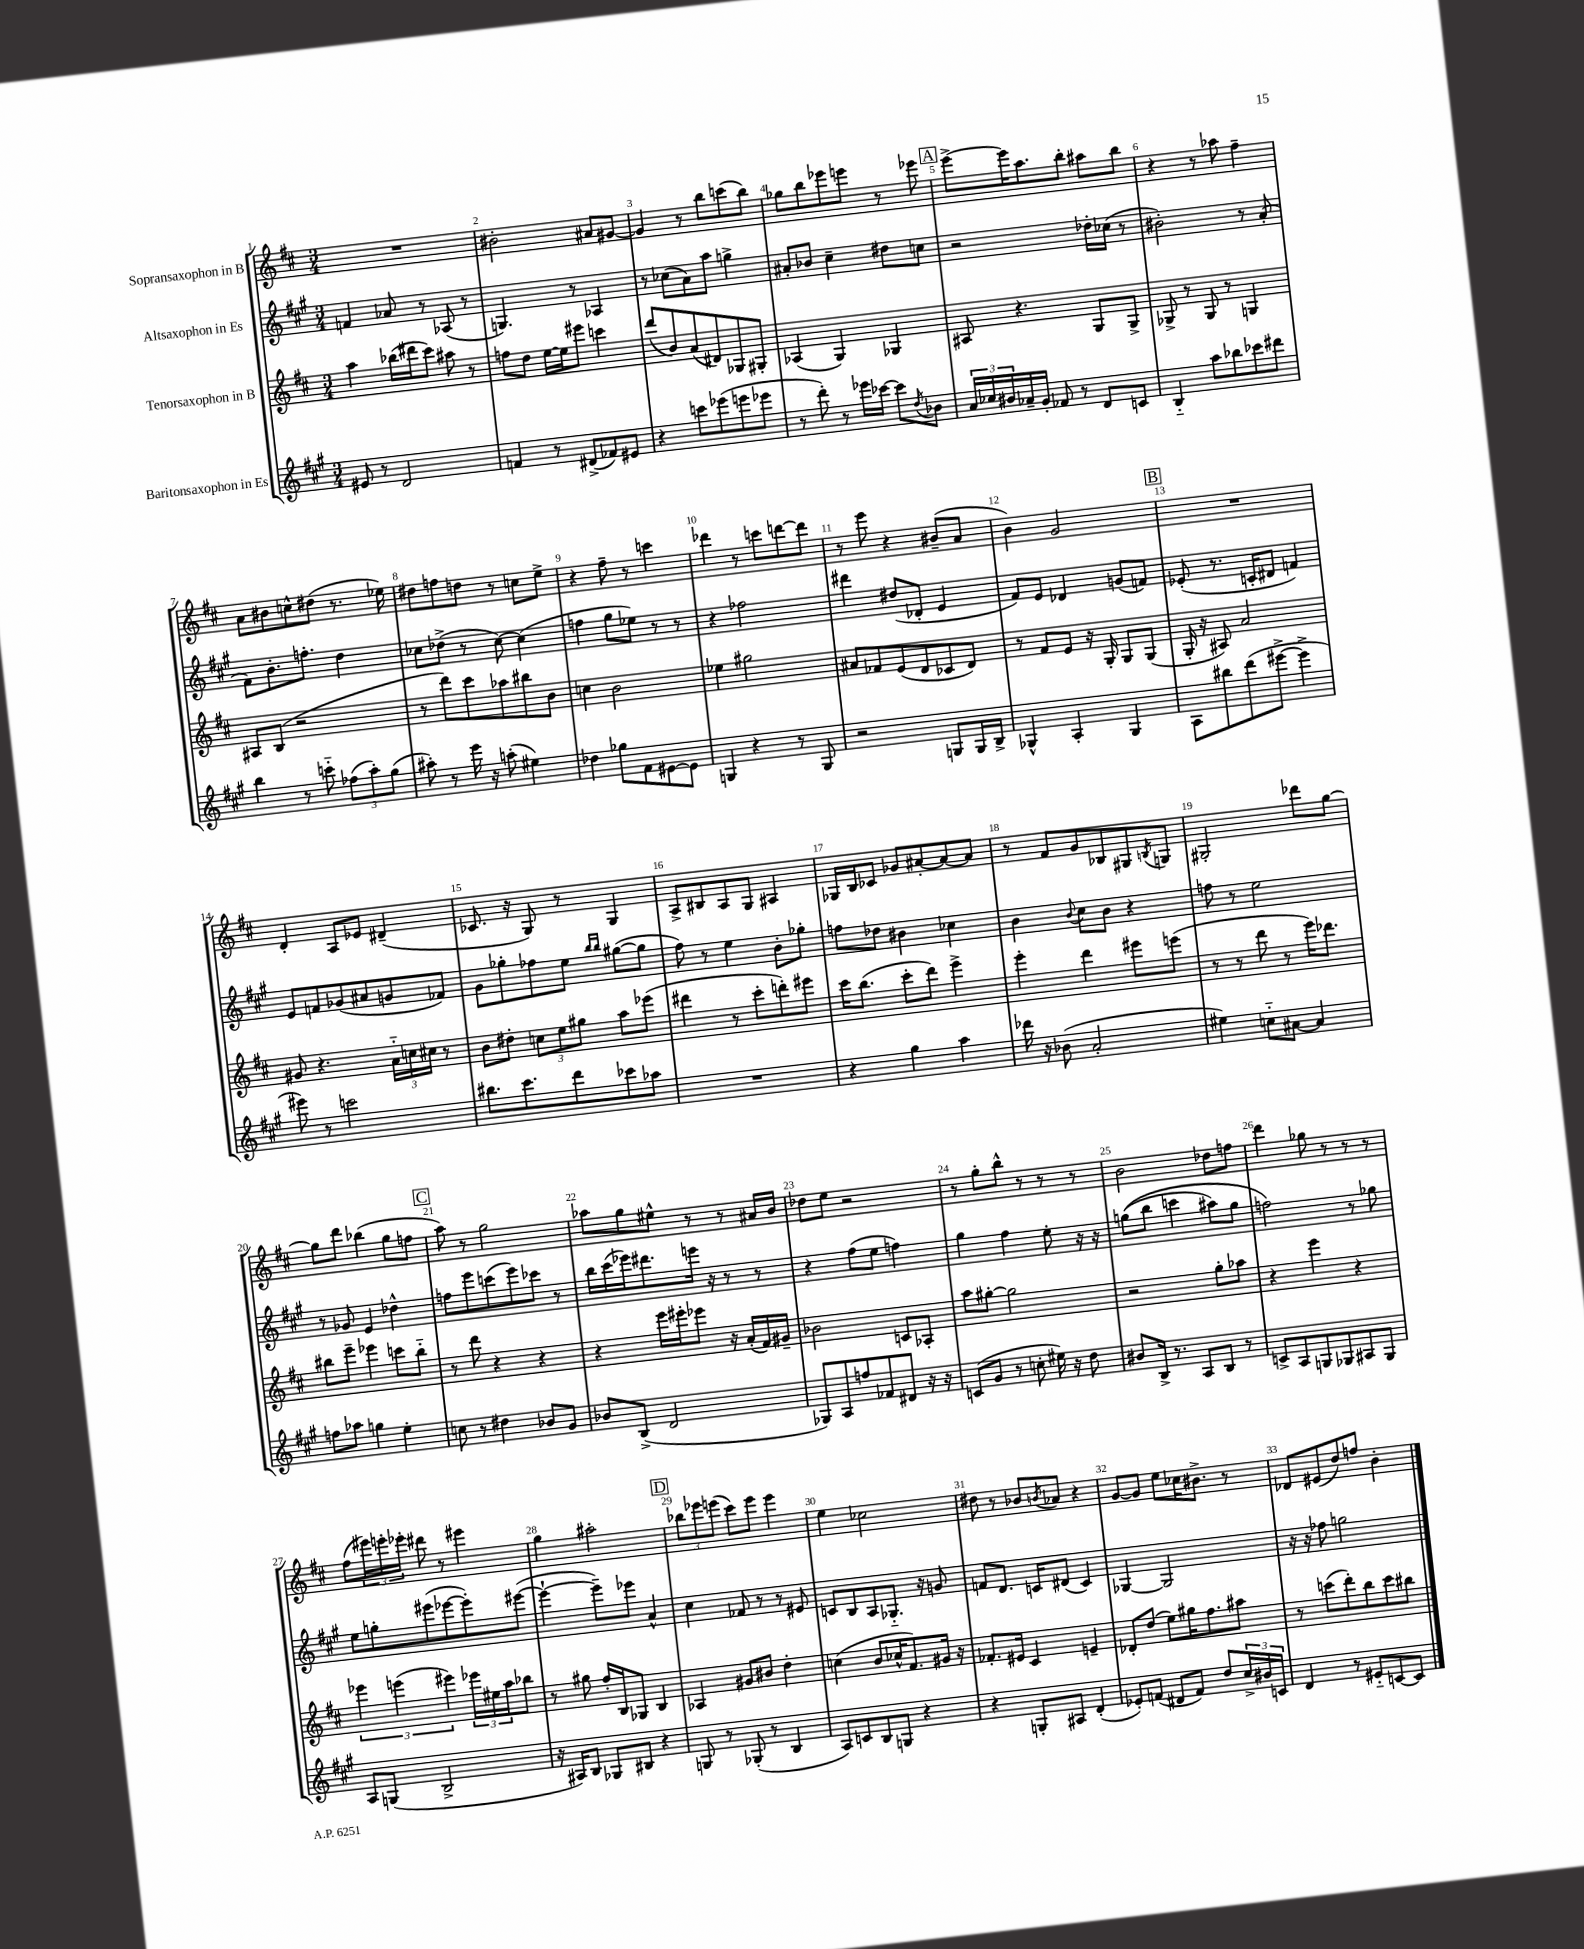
<<
\new StaffGroup <<
\new Staff = "s0" \with { instrumentName = "Sopransaxophon in B" } {
    \clef treble \key d \major \numericTimeSignature \time 3/4
    R2. |
    bis'2-. ais'8 gis'8~ |
    gis'4 r8 b''8 c'''8( b''8) |
    ges''8 b''8 ees'''8 e'''8 r8 ees'''8 |
    \mark \markup { \box "A" } e'''8~-> e'''16 a''8. b''8-. ais''8 b''8 |
    r4 r8 aes''8 fis''4-- |
    a'8 bis'8 c''8-^ dis''8( r8. ees''16) |
    dis''8 f''8 d''8 r8 c''8 e''8-> |
    r4 fis''8-- r8 c'''4 |
    des'''4 r8 c'''8 d'''8~ d'''8 |
    r8 e'''8 r4 bis'8--( a'8 |
    b'4) g'2 |
    \mark \markup { \box "B" } R2. |
    d'4-. a8 ees'8 dis'4--( |
    ces'8. r16 g8) r8 g4 |
    a8-> bis8 a8 g8 ais4 |
    ges16 b16 ces'8 ges'8 ais'8~-. ais'8~ ais'8 |
    r8 fis'8 g'8 bes8 gis8 \acciaccatura { b8 } g8 |
    gis2-. des'''8 g''8~ |
    g''8 d'''8 bes''4( g''8 f''8 |
    \mark \markup { \box "C" } a''8) r8 g''2 |
    aes''8 g''8 eis''8-^ r8 r8 ais'16 b'16 |
    des''8 e''8 r2 |
    r8 g''8-. b''8-^ r8 r8 r8 |
    b'2 des''8 f''8 |
    d'''4 ges''8 r8 r8 r8 |
    fis''8( \tuplet 3/2 { eis'''16) e'''16-. ees'''16-. } dis'''8 r8 eis'''4 |
    g''4 ais''2-. |
    \mark \markup { \box "D" } \tuplet 3/2 { bes''8 ees'''8 e'''8( } cis'''8) e'''8 e'''4 |
    e''4 ces''2 |
    dis''8 r8 bes'8 \acciaccatura { b'8 } aes'8 r4 |
    g'8~ g'8 e''8 ces''16 bis'8.-> r8 |
    des'8 eis'8( d''8) f''8 b'4-. \bar "|." |
}
\new Staff = "s1" \with { instrumentName = "Altsaxophon in Es" } {
    \clef treble \key a \major \numericTimeSignature \time 3/4
    f'4 aes'8 r8 aes8( r8 |
    g4.) r8 aes4 |
    r8 ces''8( a'8) a''8 g''4-> |
    ais'8-. bes'8 cis''4-- dis''8 c''8 |
    \mark \markup { \box "A" } r2 des''16-. ces''16( r8 |
    bis'2-.) r8 a'8-.( |
    fis'8) b'8.-. f''8.-. d''4 |
    ces''8 des''8->( r8 ces''8~) ces''4( |
    f''4 gis''8 ees''8) r8 r8 |
    r4 fes''2 |
    dis'''4 dis''8( des'8-. e'4 |
    fis'8) e'8 des'4 g'8( f'8) |
    \mark \markup { \box "B" } ees'8-.( r8. c'16-. dis'8 f'4) |
    e'8 f'8 ges'8( ais'8 g'8 fes'8) |
    gis'8 ges''8-. fes''8 e''8 \grace { b''16 b''16 } gis''8~( gis''8 |
    fis''8) r8 e''4 b'8-. ges''8-. |
    f''8 des''8 bis'4 ces''4 |
    b'4 \appoggiatura { b'8 } cis''8 b'8 r4 |
    f''8 r8 e''2 |
    r8 ges'8 e'4 des''4-^ |
    \mark \markup { \box "C" } f''8 e'''8 c'''8( e'''8) ces'''8 r8 |
    b''16 cis'''16( ees'''16) dis'''8. e'''16 r16 r8 r8 |
    r4 fis''8( e''8 f''4) |
    gis''4 fis''4 e''8-. r16 r16 |
    g''8(\( b''8 c'''4 ais''8) g''8 |
    f''2\) r8 ges''8 |
    e''8 g''8-. eis'''8( ees'''8~ ees'''8-.) eis'''8~( |
    eis'''4~-! eis'''8--) ees'''8 a'4-^ |
    \mark \markup { \box "D" } cis''4 fes'8 r8 r8 eis'8 |
    c'8 b8 a8 ges8.-_ r16 g'8 |
    f'8 d'8. c'16 dis'8( c'4) |
    ges4~ ges2 |
    r16 r16 fes''8 g''2 \bar "|." |
}
\new Staff = "s2" \with { instrumentName = "Tenorsaxophon in B" } {
    \clef treble \key d \major \numericTimeSignature \time 3/4
    a''4 bes''16( dis'''16 cis'''8) ais''8 r8 |
    f''8 d''8 e''16~ e''16 eis'''8 c'''4 |
    d'''8( b'8) a'8( dis'8) ges8 gis8-. |
    aes4( g4) ges4 |
    \mark \markup { \box "A" } ais8 r4. g8 g8-> |
    ges8-> r8 ges8 r8 g4 |
    ais8 b8( r2 |
    r8 d'''8) cis'''8 aes''8 bis''8 b'8 |
    c''4 b'2 |
    ees''4 gis''2 |
    ais'8 fes'8 e'8( d'8 ces'8 d'8) |
    r8 fis'8 e'8 r16 g16-. g8 g8( |
    \mark \markup { \box "B" } g16-. r16 ais8) a'2 |
    gis'8 r4. \tuplet 3/2 { a'16-_ c''16 cis''16 } r8 |
    b'8 dis''8-. \tuplet 3/2 { c''8 e''8 gis''8 } a''8 ees'''8( |
    dis'''4 r8 cis'''8-. d'''8-.) eis'''8 |
    cis'''16 b''8.( cis'''8-. d'''8) e'''4-> |
    e'''4-. d'''4 eis'''8 e'''8( |
    r8 r8 d'''8 r8 e'''16) des'''8. |
    bis''8 e'''8-- ees'''4 c'''8 bis''8-_ |
    \mark \markup { \box "C" } r8 d'''8 r4 r4 |
    r4 e'''16 eis'''16-. ees'''8 r16 a'16-.( fis'16) gis'16-- |
    bes'2 c'8 aes8-. |
    a''8 gis''8~-. gis''2 |
    r2 g''8-. aes''8 |
    r4 e'''4 r4 |
    \tuplet 3/2 { ees'''4 e'''4( eis'''4) } \tuplet 3/2 { ees'''16 eis''16 a''16 } bes''8 |
    r8 gis''8 fis''16-. b16 ges8 b4 |
    \mark \markup { \box "D" } aes4 gis'8 bis'8 d''4-. |
    c''4( b'8 ces''16-^ fis'8.) gis'16 r16 |
    fes'8.-. eis'16 cis'4 e'4-- |
    des'8-. d''8( e''8) gis''16 fis''8. ais''8 |
    r8 c'''8( d'''8-.) b''8 c'''8 bis''8 \bar "|." |
}
\new Staff = "s3" \with { instrumentName = "Baritonsaxophon in Es" } {
    \clef treble \key a \major \numericTimeSignature \time 3/4
    eis'8 r8 d'2 |
    f'4 r8 dis'8->( fes'8) eis'8 |
    r4 c'''8 ees'''8( e'''8 ees'''8 |
    r8 d'''8-.) r8 ees'''16 ces'''16~ ces'''8 \acciaccatura { d''8 } bes'8 |
    \mark \markup { \box "A" } \tuplet 3/2 { a'16 ces''16 bis'16 } aes'16-- gis'16-. fes'8 r8 d'8 c'8 |
    b4-_ a''8 bes''8 ces'''8 dis'''8 |
    b''4 r8 c'''8-_ \tuplet 3/2 { fes''8( a''8-.) gis''8( } |
    ais''8-.) r8 e'''16 r16 a''8-.( eis''4) |
    des''4 ges''8 fis'8 eis'8~ eis'8 |
    g4 r4 r8 g8 |
    r2 g8 g16 b16-> |
    ges4-^ a4-. ges4 |
    \mark \markup { \box "B" } a8 bis''8 d'''8( eis'''8~-> eis'''4-> |
    eis'''8) r8 c'''2 |
    bis''8. cis'''8. d'''8 ces'''8 aes''8 |
    R2. |
    r4 gis''4 a''4 |
    des'''16 r16 bes'8( a'2-. |
    eis''4) c''8-_ ais'8~ ais'4 |
    f''8 aes''8 g''4 e''4-. |
    \mark \markup { \box "C" } c''8 r8 dis''4 bes'8 gis'8 |
    bes'8 b8->( d'2 |
    ges8) a8 f''8 fes'8 dis'8 r16 r16 |
    c'8( gis'8 r8 c''8-. eis''16) r16 d''8 |
    bis'8 b16-> r8. a8 b8 r8 |
    c'8-> a8 g8 ges8 ais8 ges8 |
    a8 g8( b2-> |
    r16 ais16) b8 ges8 bis8 r4 |
    \mark \markup { \box "D" } g8 r8 ges8-.( r8 b4 |
    a8) c'8 b8 g8 r4 |
    r4 g8-. ais8 d'4-.( |
    ees'8-.) f'8( dis'8 f'8) d''8 \tuplet 3/2 { cis''16-> bis'16 c'16 } |
    d'4 r8 eis'8-_ c'8~ c'8 \bar "|." |
}
>>
>>
\layout { \context { \Score \override BarNumber.break-visibility = ##(#f #t #t) barNumberVisibility = #all-bar-numbers-visible } }
